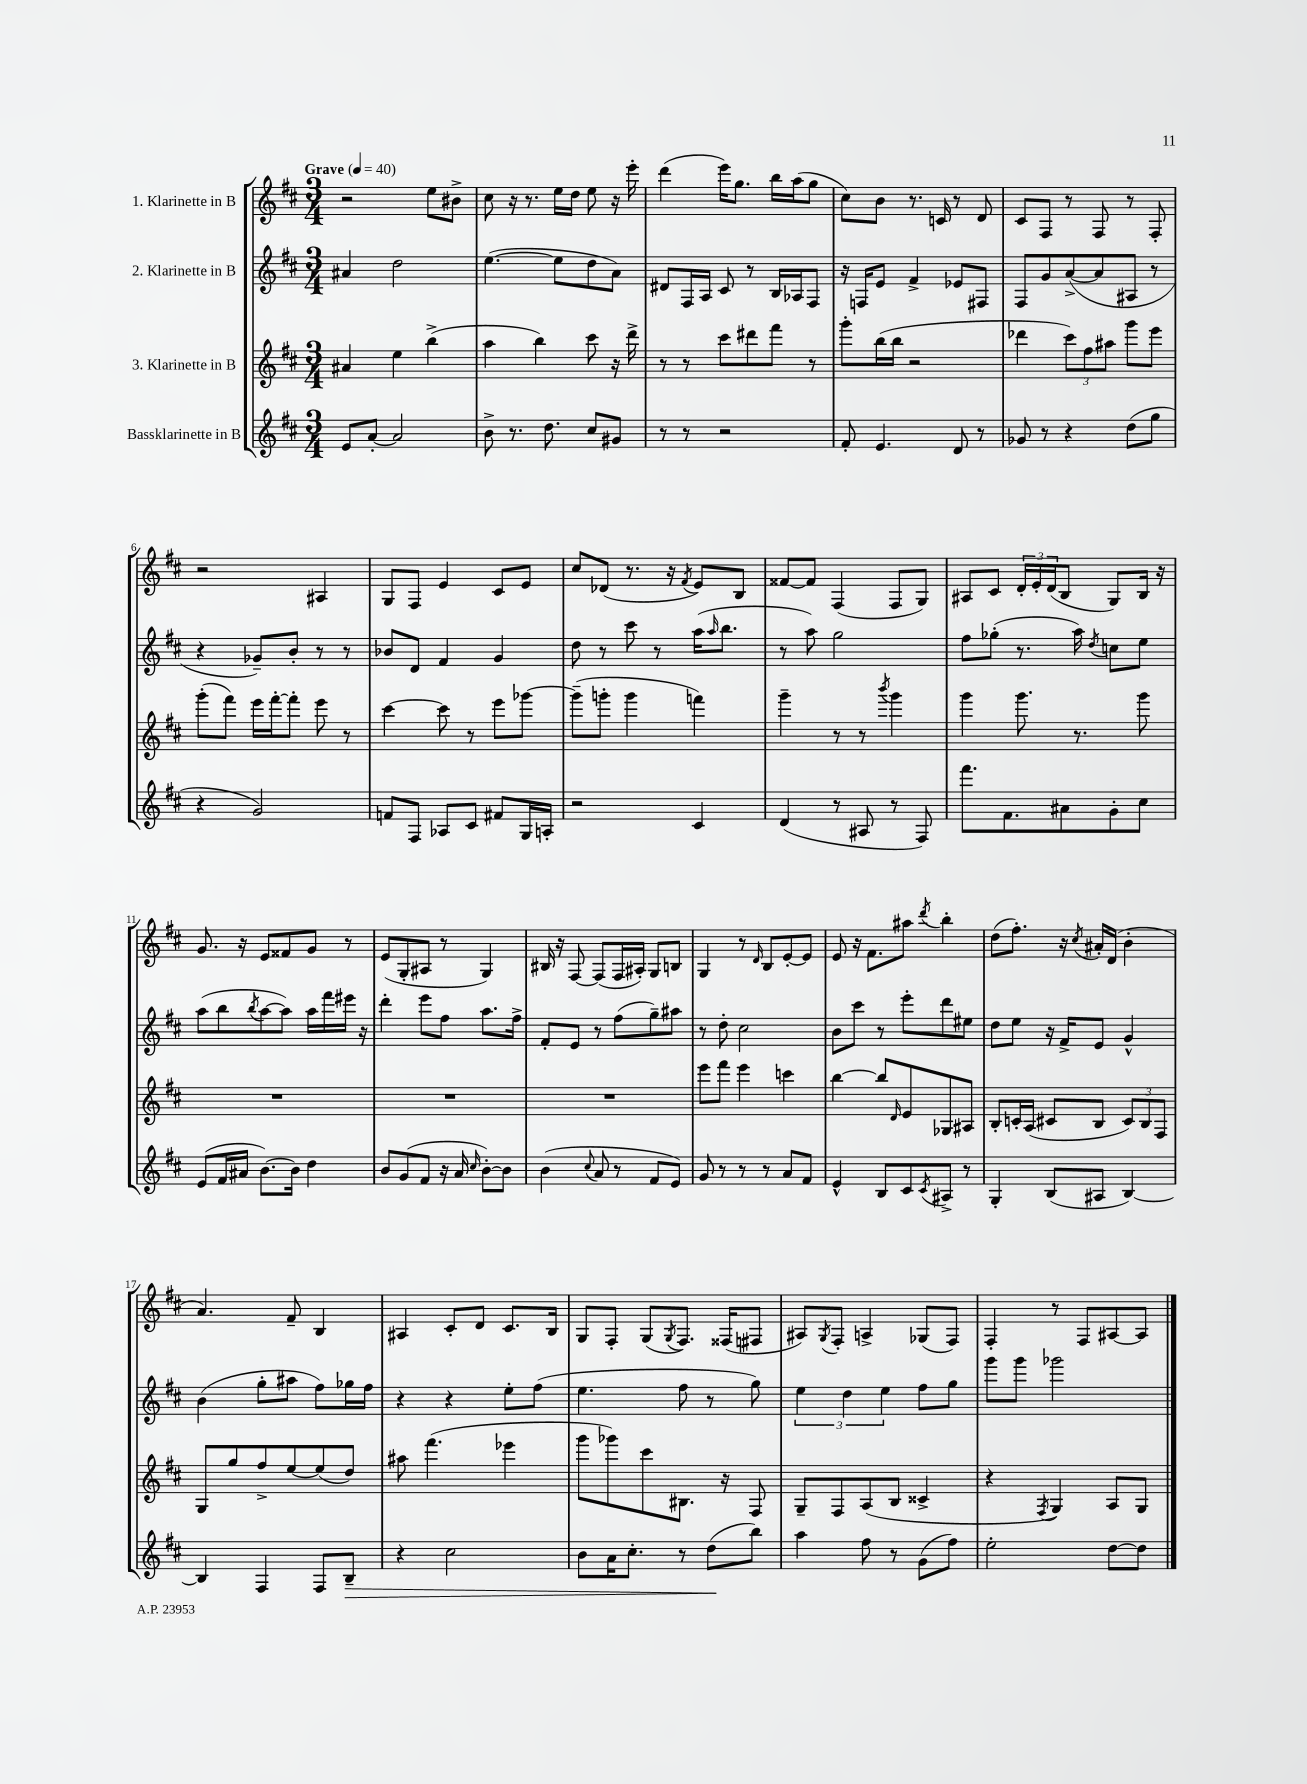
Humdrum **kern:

**kern	**dynam	**kern	**kern	**kern
*part4	*part4	*part3	*part2	*part1
*staff4	*staff4	*staff3	*staff2	*staff1
*I"Bassklarinette in B	*	*I"3. Klarinette in B	*I"2. Klarinette in B	*I"1. Klarinette in B
*clefG2	*	*clefG2	*clefG2	*clefG2
*k[f#c#]	*	*k[f#c#]	*k[f#c#]	*k[f#c#]
*M3/4	*	*M3/4	*M3/4	*M3/4
*MM40	*	*MM40	*MM40	*MM40
=1	=1	=1	=1	=1
!	!	!	!	!LO:TX:a:B:t=Grave
8e/L	.	4a#X/	4a#X/	2r
[8a'/J	.	.	.	.
2a/]	.	4ee\	2dd\	.
.	.	(4bb^\	.	8ee\L
.	.	.	.	8b#X^\J
=2	=2	=2	=2	=2
8b^\	.	4aa\	([4.ee\	8cc#\
8.r	.	.	.	16r
.	.	.	.	8.r
.	.	4bb\)	.	.
8.dd\	.	.	.	.
.	.	.	8ee\L]	16ee\LL
.	.	.	.	16dd\JJ
8cc#/L	.	8ccc#\	8dd\	8ee\
8g#X/J	.	16r	8a\J)	16r
.	.	16ddd^\	.	16eee'\
=3	=3	=3	=3	=3
8r	.	8r	8d#X/L	(4ddd\
8r	.	8r	16F#/L	.
.	.	.	16A/JJ	.
2r	.	8ccc#\L	8c#/	16eee\KL)
.	.	.	.	8.gg\J
.	.	8ddd#X\	8r	.
.	.	8fff#\J	16B/LL	16bb\LL
.	.	.	16A-X/J	(16aa\J
.	.	8r	8F#/J	8gg\J
=4	=4	=4	=4	=4
8f#'/	.	8ggg'\L	16r	8cc#\L)
.	.	.	16Fn/KL	.
4.e/	.	(16bb\L	8e/J	8b\J
.	.	16bb\JJ	.	.
.	.	2r	4f#^/	8.r
.	.	.	.	16cn/
8d/	.	.	8e-X/L	8r
8r	.	.	8F#X/J	8d/
=5	=5	=5	=5	=5
8g-X/	.	4ddd-X\	8F#/L	8c#/L
8r	.	.	8g/	8F#/J
4r	.	12ccc#\L)	([8a^/	8r
.	.	12ff#\	.	.
.	.	.	8a/]	8F#/
.	.	12aa#X\J	.	.
(8dd\L	.	8ggg\L	8A#X/J	8r
8gg\J	.	8eee\J	8r	8F#'/
!!LO:LB:g=z
=6	=6	=6	=6	=6
4r	.	(8ggg'\L	4r	2r
.	.	8fff#\J)	.	.
2g/)	.	16eee\LL	8g-X~/L)	.
.	.	[16fff#'\J	.	.
.	.	8fff#'\J]	8b'/J	.
.	.	8eee\	8r	4A#X/
.	.	8r	8r	.
=7	=7	=7	=7	=7
8fn/L	.	[4ccc#\	8b-X/L	8G/L
8F#/J	.	.	8d/J	8F#/J
8A-X/L	.	8ccc#\]	4f#/	4e/
8c#/J	.	8r	.	.
8f#X/L	.	8eee\L	4g/	8c#/L
16G/L	.	[8ggg-X\J	.	8e/J
16An'/JJ	.	.	.	.
=8	=8	=8	=8	=8
2r	.	(8ggg-~\L]	8dd\	8cc#/L
.	.	8gggn'\J	8r	(8d-X/J
.	.	4ggg\	8ccc#\	8.r
.	.	.	8r	.
.	.	.	.	16r
.	.	.	.	8qf#/
4c#/	.	4fffn\)	(16aa\KL	8e/L)
.	.	.	16qqaa/	.
.	.	.	8.bb\J	.
.	.	.	.	8B/J
=9	=9	=9	=9	=9
(4d/	.	4ggg~\	8r	[8f##X/L
.	.	.	8aa\)	8f##/J]
8r	.	8r	2gg\	(4F#/
8A#X/	.	8r	.	.
.	.	8qbbb/	.	.
8r	.	4ggg\	.	8F#/L
8F#/)	.	.	.	8G/J)
=10	=10	=10	=10	=10
8.fff#\L	.	4ggg\	8ff#\L	8A#X/L
.	.	.	(8gg-X'\J	8c#/J
8.f#\	.	.	.	.
.	.	8.ggg\	8.r	24d'/LL
.	.	.	.	24e'/
.	.	.	.	(24d/J
8a#X\	.	.	.	8B/J
.	.	8.r	16aa\)	.
.	.	.	8qdd/	.
8g'\	.	.	8ccn\L	8G/L)
8cc#\J	.	8ggg\	8ee\J	16B/Jk
.	.	.	.	16r
!!LO:LB:g=z
=11	=11	=11	=11	=11
(8e/L	.	2.r	(8aa\L	8.g/
16f#/L	.	.	8bb\	.
16a#X/JJ	.	.	.	16r
.	.	.	8qbb/	.
[8.b\L)	.	.	[8aa\	8e/L
.	.	.	8aa\J])	8f##X/
16b\Jk]	.	.	.	.
4dd\	.	.	16aa\LL	8g/J
.	.	.	16fff#\	.
.	.	.	16eee#X\JJ	8r
.	.	.	16r	.
=12	=12	=12	=12	=12
8b/L	.	2.r	4ddd'\	(8e/L
(8g/	.	.	.	8G'/
8f#/J	.	.	8eee\L	8A#X/J
16r	.	.	8ff#\J	8r
16a/	.	.	.	.
16qqcc#/	.	.	.	.
[8b'\L)	.	.	8.aa\L	4G/)
8b\J]	.	.	.	.
.	.	.	16ff#^\Jk	.
=13	=13	=13	=13	=13
(4b\	.	2.r	8f#'/L	16B#X/
.	.	.	.	16r
.	.	.	8e/J	[8F#/
8qqcc#/	.	.	.	.
8a/	.	.	8r	(8F#/L]
8r	.	.	(8ff#\L	16F#/L
.	.	.	.	16A#X'/JJ)
8f#/L	.	.	8gg~\)	8G/L
8e/J)	.	.	8aa#X\J	8Bn/J
=14	=14	=14	=14	=14
8g/	.	8eee\L	8r	4G/
8r	.	8fff#\J	8dd'\	.
8r	.	4eee\	2cc#\	8r
.	.	.	.	16qqd/
8r	.	.	.	8B/L
8a/L	.	4cccn\	.	[8e'/
8f#/J	.	.	.	8e/J]
=15	=15	=15	=15	=15
4e^^/	.	[4bb\	8b\L	8e/
.	.	.	8ccc#\J	16r
.	.	.	.	8.f#\L
8B/L	.	8bb/L]	8r	.
.	.	16qqd/	.	.
8c#/	.	8e/	8eee'\L	8aa#X\J
8qc#/	.	.	.	8qddd/
8A#X^/J	.	8G-X/	8ddd\	4bb'\
8r	.	8A#X/J	8ee#X\J	.
=16	=16	=16	=16	=16
4G'/	.	8B'/L	8dd\L	(8dd\L
.	.	16cn'/L	8ee\J	8.ff#'\J)
.	.	(16A/JJ	.	.
(8B/L	.	8c#X/L	16r	.
.	.	.	16f#^/KL	16r
.	.	.	.	8qcc#/
8A#X/J	.	8B/J	8e/J	16a#X'/LL
.	.	.	.	(16d/JJ
[4B/)	.	12c#/L)	4g^^/	4b'\
.	.	12B/	.	.
.	.	12F#/J	.	.
!!LO:LB:g=z
=17	=17	=17	=17	=17
4B/]	.	8G/L	(4b\	4.a/)
.	.	8gg/	.	.
4F#/	.	8ff#^/	8gg'\L	.
.	.	[8ee/	8aa#X\J	8f#~/
8F#/L	.	(8ee/]	8ff#\L)	4B/
!	!LO:HP:b	!	!	!
8B~/J	>	8dd/J)	16gg-X\L	.
.	.	.	16ff#\JJ	.
=18	=18	=18	=18	=18
4r	.	8aa#X\	4r	4A#X/
.	.	(4.fff#\	.	.
2cc#\	.	.	4r	8c#'/L
.	.	.	.	8d/J
.	.	4eee-X\	8ee'\L	8.c#/L
.	.	.	(8ff#\J	.
.	.	.	.	16B/Jk
=19	=19	=19	=19	=19
8b\L	.	8ggg\L	4.ee\	8G/L
16a\K	.	8ggg-X\)	.	8F#'/J
8.cc#'\J	.	.	.	.
.	.	8ccc#\	.	(8G/L
.	.	.	.	8qG/
8r	.	8.B#X\J	8ff#\	8.F#/J)
(8dd\L	.	.	8r	.
.	.	16r	.	(16F##X/KL
8bb\J)	]	8F#/	8gg\)	8F#X/J
=20	=20	=20	=20	=20
4aa\	.	8G~/L	6ee\	8A#X/L)
.	.	.	.	8qG/
.	.	8F#/	.	8F#'/J
.	.	.	6dd\	.
8ff#\	.	(8A/	.	4An^/
.	.	.	6ee\	.
8r	.	8B/J	.	.
(8g\L	.	4c##X^/	8ff#\L	(8G-X/L
8ff#\J)	.	.	8gg\J	8F#/J)
=21	=21	=21	=21	=21
2ee'\	.	4r	8ggg\L	4F#'/
.	.	.	8ggg\J	.
.	.	8qF#/	.	.
.	.	4G/)	2ggg-X\	8r
.	.	.	.	8F#/L
[8dd\L	.	8A/L	.	[8A#X/
8dd\J]	.	8G/J	.	8A#/J]
==	==	==	==	==
*-	*-	*-	*-	*-
